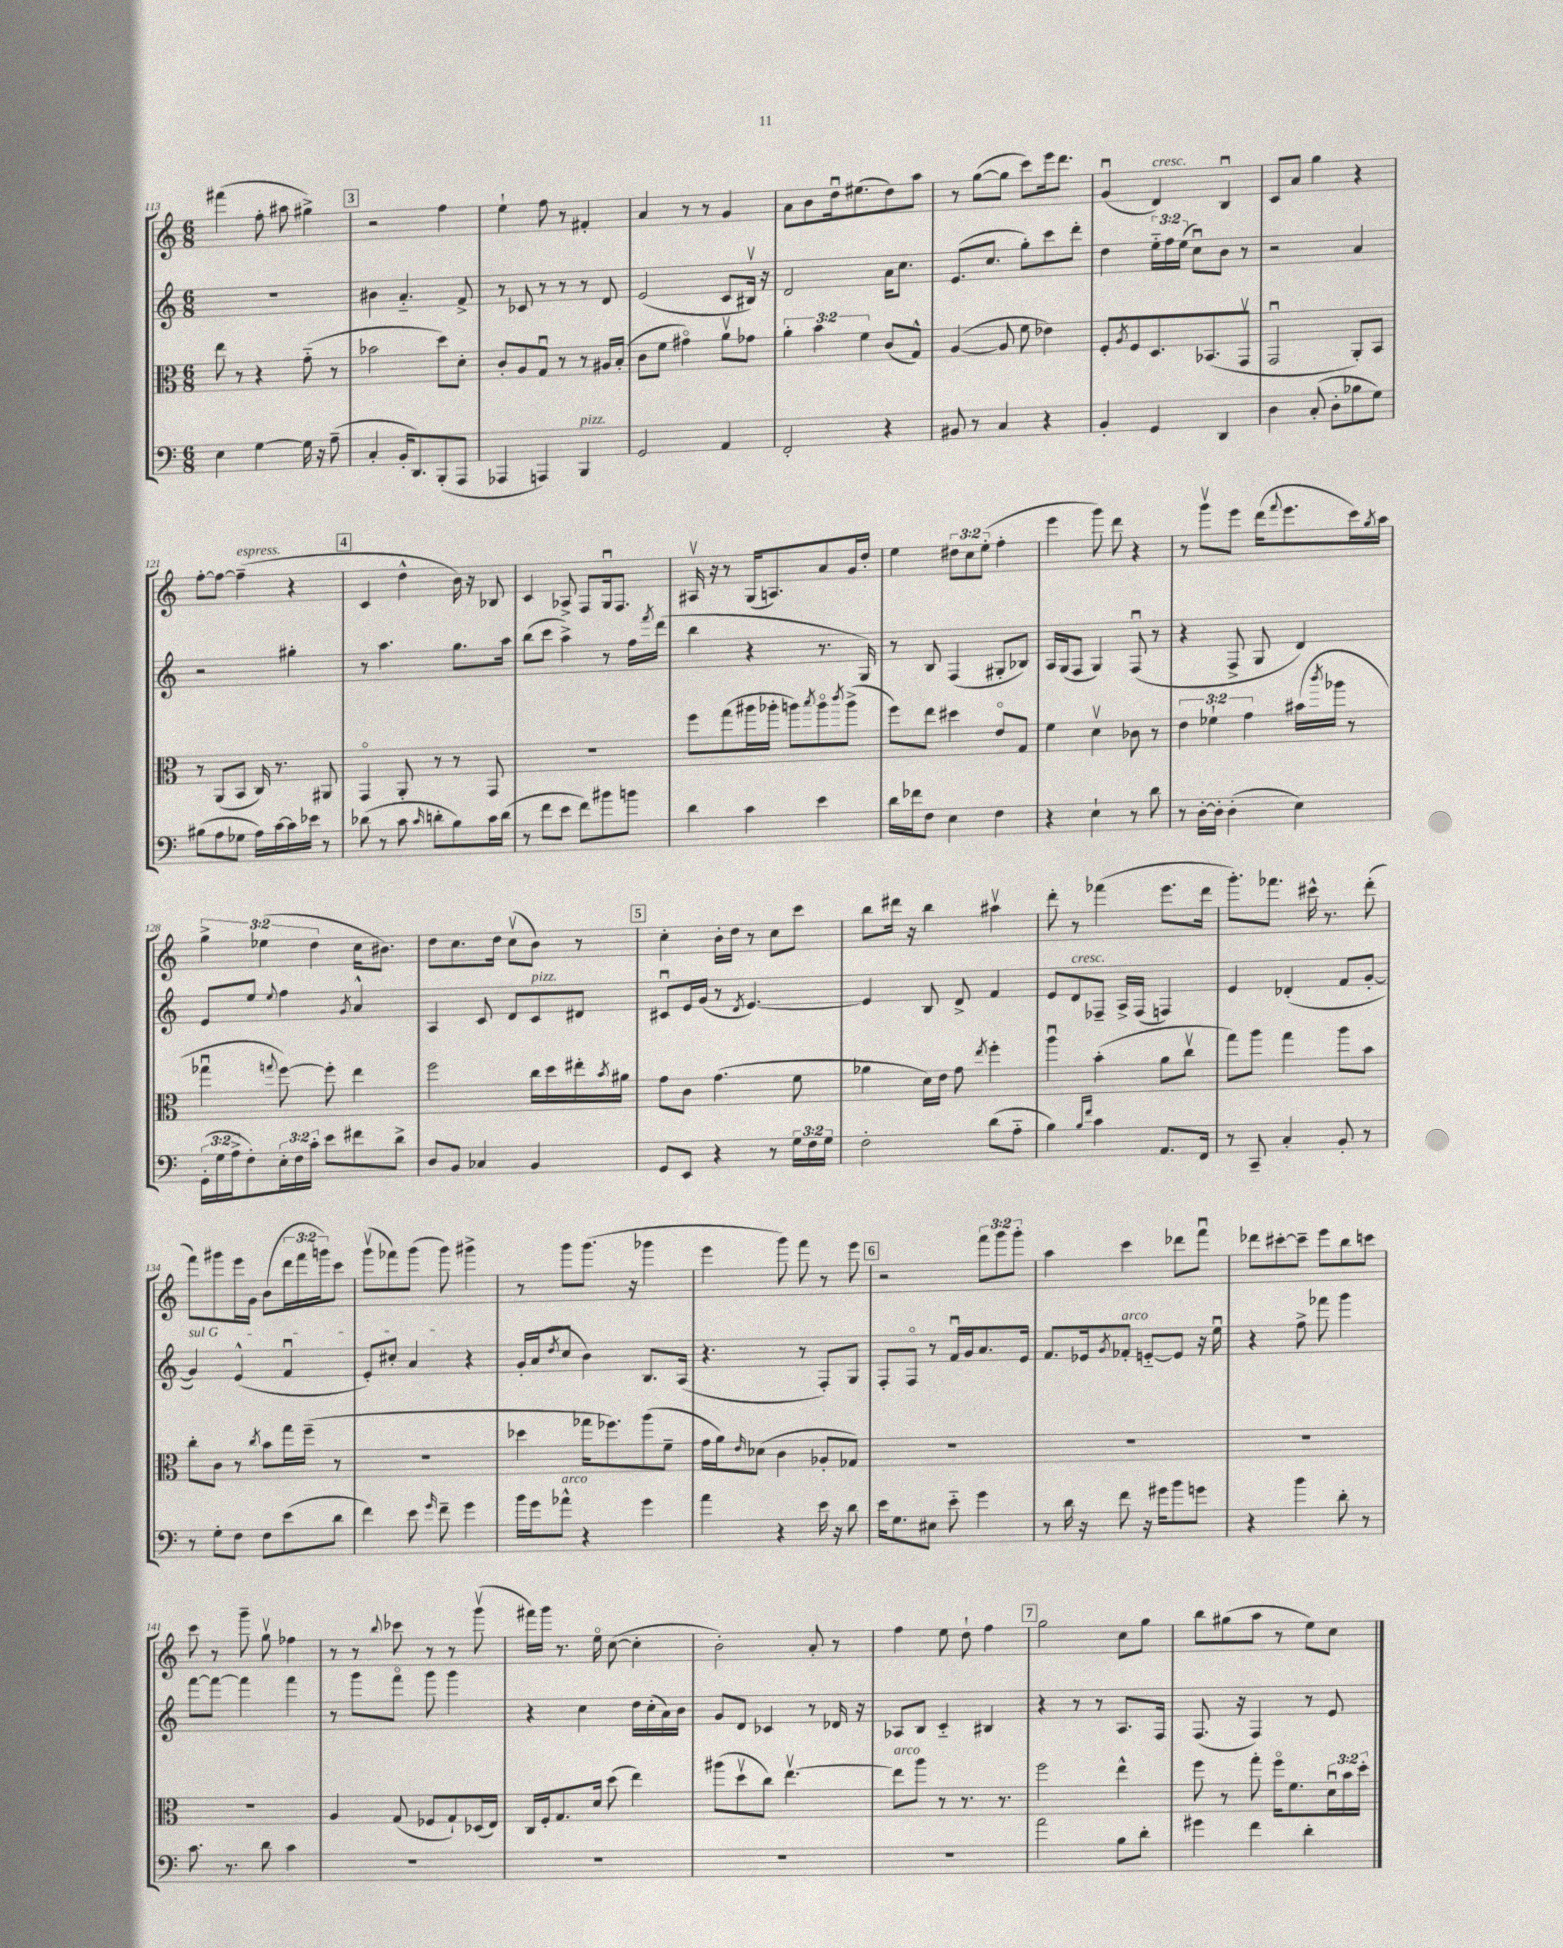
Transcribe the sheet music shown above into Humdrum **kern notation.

**kern	**kern	**kern	**kern
*part4	*part3	*part2	*part1
*staff4	*staff3	*staff2	*staff1
*clefF4	*clefC3	*clefG2	*clefG2
*k[]	*k[]	*k[]	*k[]
*M6/8	*M6/8	*M6/8	*M6/8
=113	=113	=113	=113
4E\	8ee\	2.r	(4fff#X\
.	8r	.	.
[4G\	4r	.	8ff'\
.	.	.	8aa#X\
16G\]	(8g\	.	4gg#X^\)
16r	.	.	.
(8A~\	8r	.	.
!!LO:REH:place=s1:t=3
=114	=114	=114	=114
4C'/	2b-X\	4b#X\	2r
16BB'/KL	.	4.a/	.
8.DD/)	.	.	.
(8BBB'/	8dd\L)	.	4ff\
8AAA/J	8d'\J	8f^/	.
=115	=115	=115	=115
4AAA-X/	8c'/L	8r	4ee`\
.	8A/	8c-X/	.
4AAAn/)	8Gu/J	8r	8ff\
.	8r	8r	8r
!LO:TX:a:i:t=pizz.	!	!	!
4BBB/	8r	8r	4f#X'/
.	16A#X/LL	8d/	.
.	(16B'/JJ	.	.
=116	=116	=116	=116
2GG/	8c\L	(2e/	4a/
.	8f\J	.	.
.	4g#X\)	.	8r
.	.	.	8r
4AA/	8av\L	8c/L	4g/
.	8g-X\J	16B#Xv/Jk)	.
.	.	16r	.
=117	=117	=117	=117
2FF'/	6a'\	2d/	8a\L
.	.	.	8b\
.	6b\	.	.
.	.	.	16ddu\k
.	.	.	(8.ee#X\
.	6f\	.	.
4r	(8c/L	16a\KL	8dd\)
.	.	8.cc\J	.
.	8G^^/J)	.	8aa\J
=118	=118	=118	=118
8BB#X/	([4A/	(8.e/L	8r
8r	.	.	([8gg\L
.	.	8.cc/J	.
4C/	8A/]	.	8gg\J]
.	8f\	8gg'\L)	8ccc\L)
4r	4e-X\)	8ccc\	16eee\k
.	.	.	8.ddd\J
.	.	8ddd'\J	.
=119	=119	=119	=119
4BB'/	8F'/L	4dd\	(4gu/
.	8qA/	.	.
.	8F/	.	.
!	!	!	!LO:TX:a:i:t=cresc.
4GG/	8.D/	24ee\LL	4d/)
.	.	24ff\	.
.	.	(24ee\JJ	.
.	.	8ccu\L)	.
.	(8.BB-X/	.	.
4DD/	.	8b\J	4Bu/
.	8GGv/J	8r	.
=120	=120	=120	=120
4D\	2GGu/	2r	8c/L
.	.	.	8a/J
(8C'/	.	.	4gg\
8D'\L	.	.	.
8B-X\	8AA'/L)	4a/	4r
8G\J)	8BB/J	.	.
!!LO:LB:g=z
=121	=121	=121	=121
(8B#X\L	8r	2r	[8ff'\L
8A\	(8AA/L	.	8ff\J_
!	!	!	!LO:TX:a:i:t=espress.
8G-X\J	8BB/J	.	(4ff~\]
16A\LL)	16C/)	.	.
[16c\	8.r	.	.
16c\]	.	4gg#X'\	4r
16e-X\JJ	.	.	.
8r	8AA#X/	.	.
!!LO:REH:place=s1:t=4
=122	=122	=122	=122
(8d-X\	4GG/	8r	4c/
8r	.	4.aa\	.
8c\	8AA'/	.	4dd^^\
16qqc/	.	.	.
8dn'\L	8r	.	.
8B\)	8r	8.gg\L	16b\)
.	.	.	16r
16c\L	8GG/	.	8B-X/
(16d\JJ	.	16aa\Jk	.
=123	=123	=123	=123
8r	2.r	(8bb\L	4c/
8f\L	.	8ccc\J	.
8e\J	.	4aa^\)	8A-X^/
8f\L)	.	.	8F/L
8b#X\	.	8r	16Gu/k
.	.	.	8.F/J
8bn\J	.	16ff\LL	.
.	.	8qfff/	.
.	.	(16ddd\JJ	.
=124	=124	=124	=124
4d\	8ff\L	4bb\	16A#Xv/
.	.	.	16r
.	(8gg\	.	8r
4c\	16aa#X\L	4r	(16G/KL
.	16aa-X'\JJ	.	8.An/)
.	8aan\L)	.	.
.	8qbb/	.	.
4e\	8aa\	8.r	8a/
.	8qccc/	.	.
.	(8aa^\J	.	16g/L
.	.	16G/)	16dd'/JJ
=125	=125	=125	=125
16d\LL	8ff\L)	8r	4ee\
16f-X\J	.	.	.
8F\J	8ee\J	8B/	.
4E\	4dd#X\	(4F/	12dd#X\L
.	.	.	12cc\
.	.	.	(12ee'\J
4F\	8e/L	8G#X'/L	4ff'\
.	8G/J	8B-X/J)	.
=126	=126	=126	=126
4r	4f\	16A/LL	4eee\
.	.	(16G/J	.
.	.	8F/J	.
4E`\	4dv\	4G/)	8ggg\)
.	.	.	8ddd\
8r	8c-X\	(8Fu/	4r
8d\	8r	8r	.
=127	=127	=127	=127
8r	6e\	4r	8r
[16D'\LL	.	.	8gggv\L
.	6f-X`\	.	.
16D'\JJ]	.	.	.
(4D'\	.	8F^/	8eee\J
.	6g\	.	.
.	.	8G/	(16ddd\KL
.	.	.	8qqfff/
.	.	.	8.eee\
4E\)	(16b#X\LL	4d/)	.
.	8qccc/	.	.
.	16aa-X\JJ	.	.
.	8r	.	16ccc\L)
.	.	.	8qgg/
.	.	.	16aa\JJ
!!LO:LB:g=z
=128	=128	=128	=128
(24GG'\LL	4gg-Xu\	8e/L	6gg^\
24G\	.	.	.
24A^\J	.	.	.
8F'\)	.	8ee/J	.
.	.	.	(6ee-X\
.	8qqggn/	8qqee/	.
24E'\L	[8ff\)	4ff\	.
24F\	.	.	.
24c'\JJ	.	.	6dd\
8e\L	8ff'\]	.	.
.	.	8qg/	.
8f#X\	4ee\	4a^^/	16cc\KL
.	.	.	8.b#X\J)
8d^\J	.	.	.
=129	=129	=129	=129
8D/L	2ff\	4A/	8dd\L
8BB/J	.	.	8.cc\
4C-X/	.	8c/	.
.	.	.	16dd\Jk
.	.	8d/L	(8ccv\L
!	!	!LO:TX:a:i:t=pizz.	!
4BB/	16cc\LL	8c/	8b\J)
.	16dd\	.	.
.	16ee#X'\	8d#X/J	8r
.	8qb/	.	.
.	16a#X\JJ	.	.
!!LO:REH:place=s1:t=5
=130	=130	=130	=130
8GG/L	8g\L	8c#Xu/L	4cc'\
8EE/J	8c\J	16e/L	.
.	.	(16g/JJ	.
4r	(4.g\	8r	16b'\LL
.	.	.	16dd\JJ
.	.	8qd/	.
.	.	[4.e/)	8r
8r	.	.	8cc\L
24G\LL	8f\	.	8ccc\J
24F\	.	.	.
24G\JJ	.	.	.
=131	=131	=131	=131
2F'\	4a-X\	4e/]	8bb\L
.	.	.	16ddd#X\Jk
.	.	.	16r
.	16d\LL)	8B/	4bb\
.	16e\JJ	.	.
.	8g\	8d^/	.
.	8qee/	.	.
(8d\L	4ff'\	4f/	4aa#Xv\
8A\J	.	.	.
=132	=132	=132	=132
4B\)	4aau\	8e/L	8ddd'\
!	!	!LO:TX:a:i:t=cresc.	!
.	.	8d/	8r
16qqB/LL	.	.	.
16qqf/JJ	.	.	.
4c\	(4b'\	8F-X~/J	(4fff-X\
.	.	16A^/LL	.
.	.	(16F-/JJ	.
8.AA/L	8a\L	4Fn/)	8.eee\L
.	8ccv\J	.	.
16FF/Jk	.	.	16ddd\Jk
=133	=133	=133	=133
8r	8gg\L)	4e/	8.ggg'\L)
8CC~/	8aa\J	.	.
.	.	.	8.fff-X\J
4C'/	4gg\	(4d-X'/	.
.	.	.	16ccc#X^^\
.	.	.	8.r
8BB'/	8aa\L	8f/L	.
8r	8b\J	[8g'/J	(8ddd'\
!!LO:LB:g=z
=134	=134	=134	=134
!	!	!LO:TX:a:i:t=sul G	!
8r	8cc'\L	4g/])	8fff\L)
8G'\L	8c\J	.	8ggg#X\
8F\J	8r	(4e^^/	16eee\L
.	.	.	16g\JJ
.	8qcc/	.	.
8F\L	8b\L	.	(8b\L
(8e\	16gg\L	4fu/	24ddd\L
.	.	.	24fff\
.	(16ff~\JJ	.	.
.	.	.	24gggn\J)
8d\J	8r	.	8ccc\J
=135	=135	=135	=135
4f\)	2.r	8e'/L)	(8gggv\L
.	.	8cc#X'/J	8fff-X\)
8e\	.	4a/	(8ggg\J
16qqg/	.	.	.
8f~\	.	.	8ggg\)
4g\	.	4r	4ggg#X^\
=136	=136	=136	=136
16b\LL	4dd-X\	16g'/LL	8r
16g\J	.	(16a/J	.
.	.	8qdd/	.
!LO:TX:a:i:t=arco	!	!	!
8a-X^^\J	.	8cc/J	8ggg\L
4r	16gg-X\KL	4b\)	(8.ggg\J
.	8.ff-X\)	.	.
.	.	.	16r
4g\	(8aa\	8.B/L	4ggg-X\
.	8f~\J	.	.
.	.	(16A/Jk	.
=137	=137	=137	=137
4a\	16g\LL	4.r	4eee\
.	16a\J)	.	.
.	16qqe/	.	.
.	(8d-X\J	.	.
4r	4c\	.	8ggg\)
.	.	8r	8fff\
16e\	8A-X'/L	8F'/L)	8r
16r	.	.	.
8d\	8G-X/J)	8G/J	8eee\
!!LO:REH:place=s1:t=6
=138	=138	=138	=138
16e\KL	2.r	8F'/L	2r
8.G\	.	.	.
.	.	8F/J	.
8E#X\J	.	8r	.
8e\	.	16fu/LL	.
.	.	16g/J	.
4g\	.	8.a/	12fff\L
.	.	.	12ggg\
.	.	.	12ggg'\J
.	.	16e/Jk	.
=139	=139	=139	=139
8r	2.r	8.f/L	4aa\
16d\	.	.	.
16r	.	16e-X/k	.
.	.	8qg/	.
!	!	!LO:TX:a:i:t=arco	!
8f\	.	8f-X'/J	4ccc\
16r	.	[8en/L	.
16g#X\KL	.	.	.
8b\	.	8e/J]	8ddd-X\L
8gn\J	.	16r	8fffu\J
.	.	16eeu\	.
=140	=140	=140	=140
4r	2.r	4r	8ddd-X\L
.	.	.	[8ccc#X'\
4b\	.	8ff^\	8ccc#~\J]
.	.	8fff-X\	8eee\L
8d'\	.	4ggg\	8bb\
8r	.	.	8cccn\J
!!LO:LB:g=z
=141	=141	=141	=141
8.c\	2.r	[8fff\L	8ccc\
.	.	8fff\J_	8r
8.r	.	.	.
.	.	4fff\]	8ggg~\
8d\	.	.	8ggv\
4c\	.	4fff\	4ff-X\
=142	=142	=142	=142
2.r	4A/	8r	8r
.	.	8ggg\L	8r
.	.	.	8qqbb/
.	(8G/	8fff\J	8ccc-X\
.	8F-X/L	8ggg\	8r
.	8G`/)	4ggg\	8r
.	(16D-X/L	.	(8gggv\
.	16E/JJ)	.	.
=143	=143	=143	=143
2.r	16C/LL	4r	16fff#X\LL)
.	16F'/J	.	16ggg\JJ
.	8.G/	.	8.r
.	.	4cc\	.
.	16d/Jk	.	16ee\
.	(8dd\	.	([8cc\
.	4ee\)	16dd\LL	4cc'\]
.	.	(16cc'\	.
.	.	16a\)	.
.	.	16b\JJ	.
=144	=144	=144	=144
2.r	(8aa#X\L	8g/L	2b'\)
.	8ddv\	8d/J	.
.	8cc\J)	4c-X/	.
.	[4.eev\	.	.
.	.	8r	8a'/
.	.	16d-X/	8r
.	.	16r	.
=145	=145	=145	=145
!	!LO:TX:a:i:t=arco	!	!
2.r	8ee\L]	8A-X/L	4ff\
.	8aa\J	8B/J	.
.	8r	4c/	8ee\
.	8.r	.	8dd`\
.	.	4B#X/	4ff\
.	8.r	.	.
!!LO:REH:place=s1:t=7
=146	=146	=146	=146
2a\	2ff\	4r	2gg\
.	.	8r	.
.	.	8r	.
8B\L	4ee^^\	8.A/L	8cc\L
8d'\J	.	.	8gg\J
.	.	16F/Jk	.
=147	=147	=147	=147
4g#X\	8ff\	(8.F/	8bb\L
.	8r	.	(8gg#X\
.	.	16r	.
4f\	8gg'\	4F/)	8aa\J
.	16ff\KL	.	8r
.	8.f\	.	.
4d'\	.	8r	8ee\L)
.	24du\L	8e/	8cc\J
.	24b\	.	.
.	24dd'\JJ	.	.
==	==	==	==
*-	*-	*-	*-
